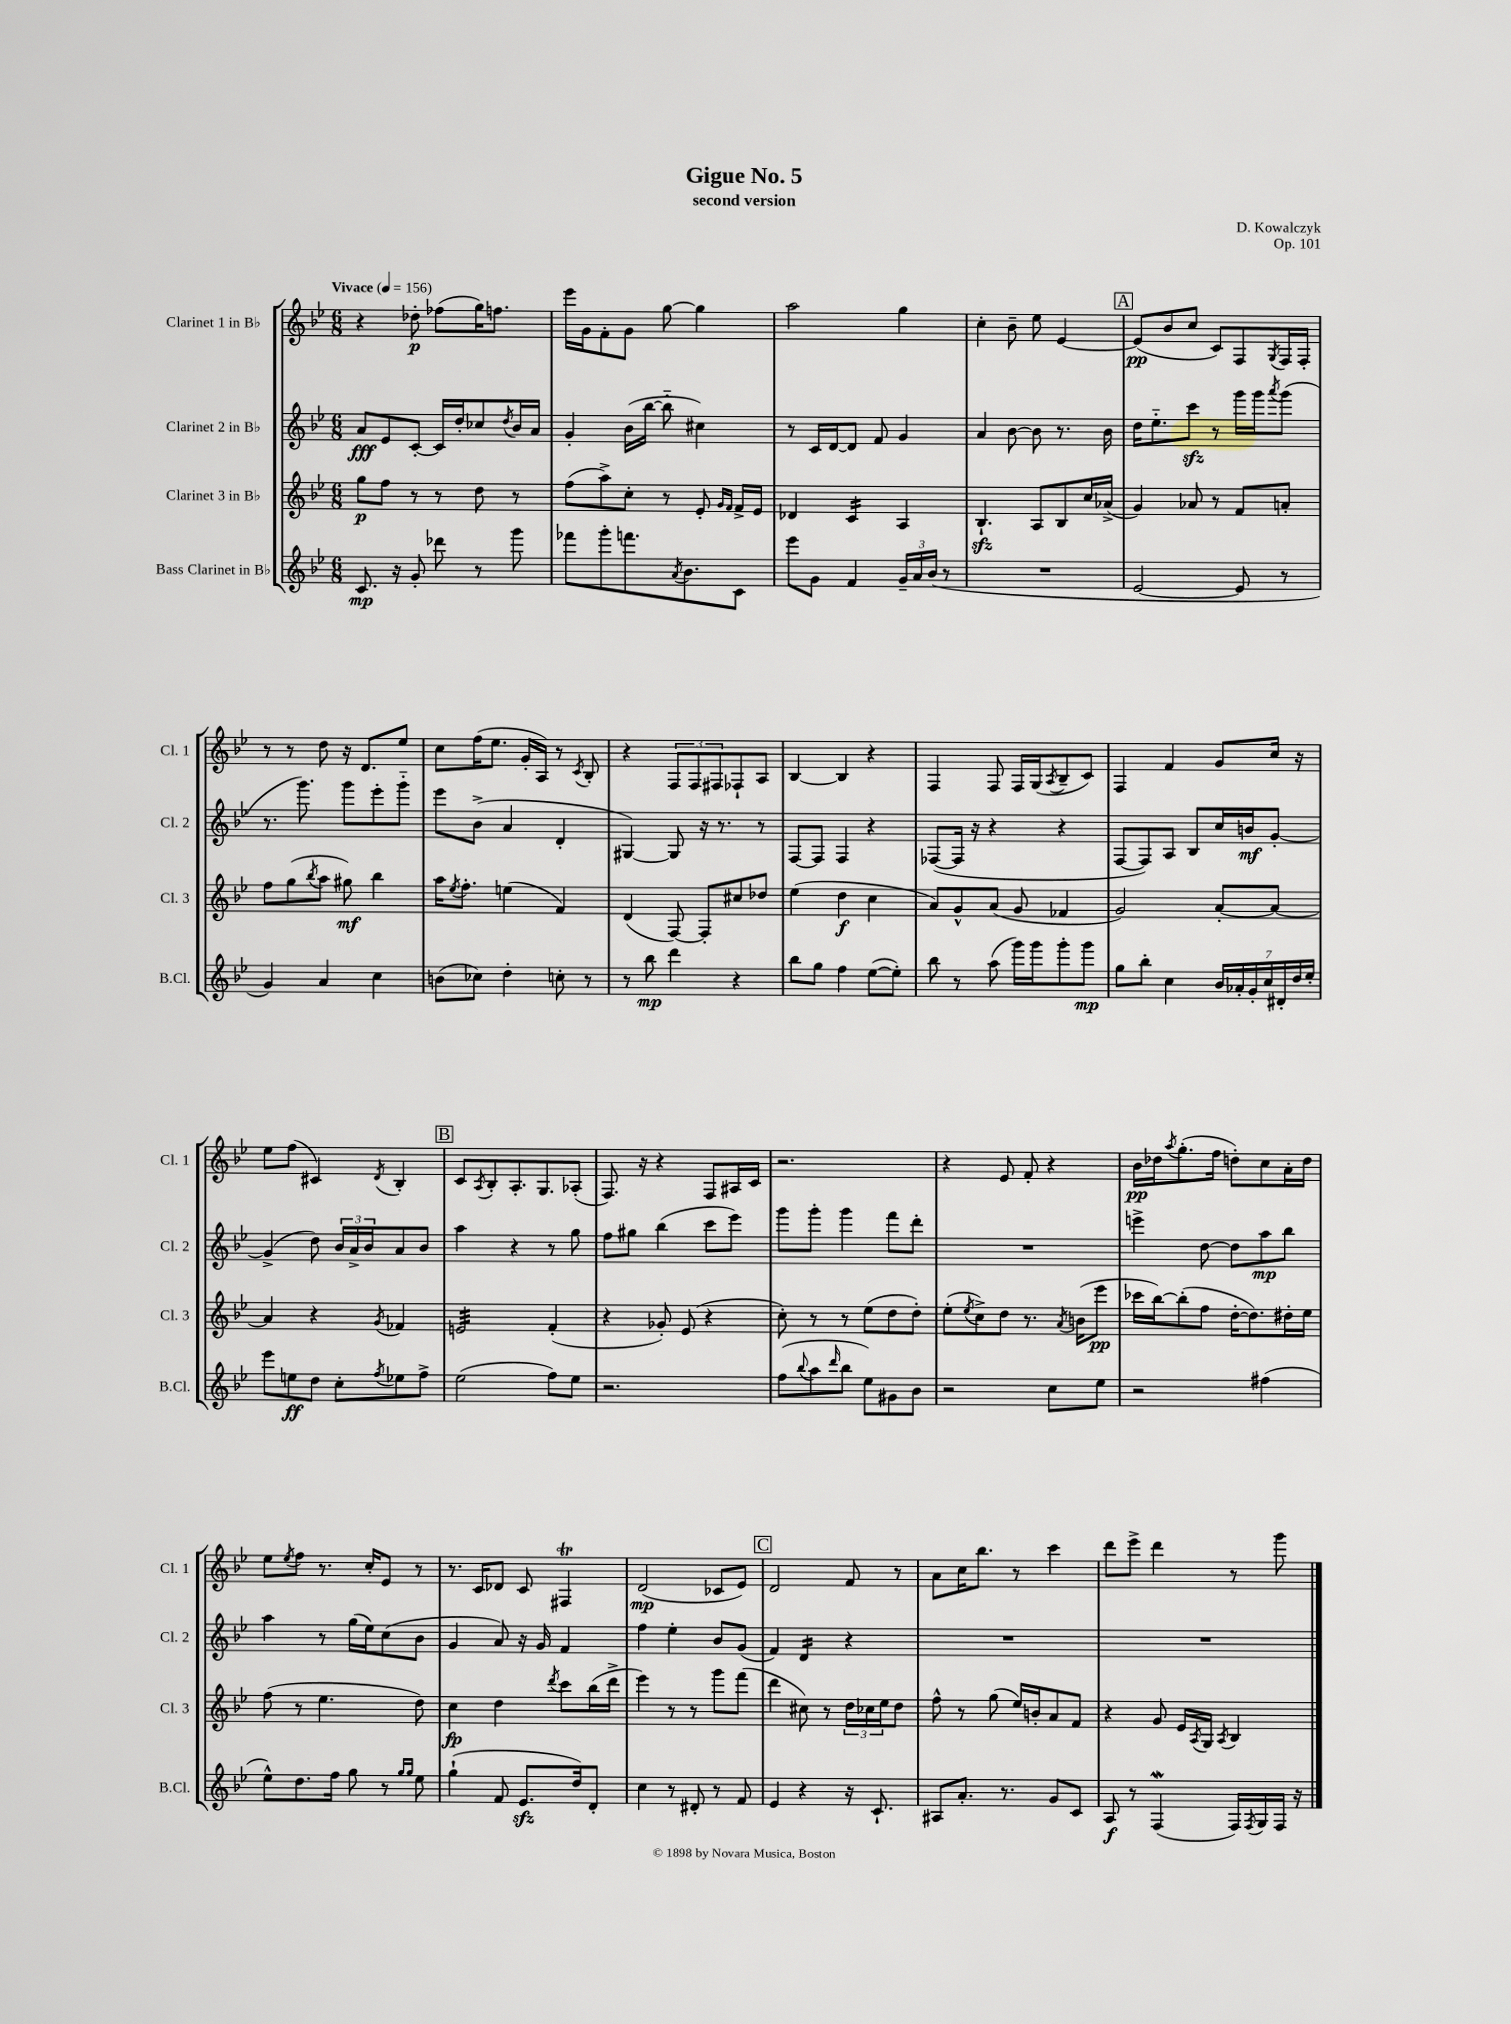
\header { title = "Gigue No. 5" composer = "D. Kowalczyk" subtitle = "second version" opus = "Op. 101" }
<<
\new StaffGroup <<
\new Staff = "s0" \with { instrumentName = "Clarinet 1 in Bb" shortInstrumentName = "Cl. 1" } {
    \clef treble \key bes \major \numericTimeSignature \time 6/8 \tempo "Vivace" 4 = 156
    r4 des''8-.\p fes''8( g''16) f''8. |
    ees'''16 g'16 f'8-. g'8 g''8~ g''4 |
    a''2 g''4 |
    c''4-. bes'8-- ees''8 ees'4~ |
    \mark \markup { \box "A" } ees'8\pp( bes'8 c''8 c'8) f8 \acciaccatura { g8 } f16 f16-. |
    r8 r8 d''8 r16 d'8. ees''8 |
    c''8 f''16( ees''8. g'16-. a16) r8 \acciaccatura { c'8 } bes8-. |
    r4 \tuplet 3/2 { f8 f8 fis8 } fes8-! a8 |
    bes4~ bes4 r4 |
    f4 f8 f16 g16( \acciaccatura { a8 } bes8-- c'8) |
    f4 f'4 g'8 c''16 r16 |
    ees''8 f''8( cis'4) \acciaccatura { d'8 } bes4-. |
    \mark \markup { \box "B" } c'8 \acciaccatura { a8 } bes8-. a8.-. g8. aes8-.( |
    f8.) r16 r4 f8 ais16 c'16 |
    r2. |
    r4 ees'8 f'8-. r4 |
    bes'16\pp des''16 \acciaccatura { a''8 } g''8.-.( f''16 d''8-.) c''8 a'16-. d''16 |
    ees''8 \acciaccatura { ees''8 } f''8 r8. c''16-. ees'8 r8 |
    r8. c'16 des'8 c'8 fis4\trill |
    d'2\mp( ces'8 ees'8) |
    \mark \markup { \box "C" } d'2 f'8 r8 |
    a'8 c''16 bes''8. r8 c'''4 |
    d'''8 ees'''8-> d'''4 r8 g'''8 \bar "|." |
}
\new Staff = "s1" \with { instrumentName = "Clarinet 2 in Bb" shortInstrumentName = "Cl. 2" } {
    \clef treble \key bes \major \numericTimeSignature \time 6/8
    a'8\fff ees'8 c'8~-. c'16 d''16-. ces''8 \acciaccatura { d''8 } bes'16 a'16 |
    g'4-. bes'16( bes''16~ bes''8-_ cis''4) |
    r8 c'16 d'16~ d'8 f'8 g'4 |
    a'4 bes'8~ bes'8 r8. bes'16 |
    \mark \markup { \box "A" } d''16 ees''8.-_ c'''8\sfz r8 g'''16 g'''16 \acciaccatura { a'''8 } g'''8( |
    r8. g'''8.) g'''8 ees'''8-. g'''8-_ |
    ees'''8 bes'8->( a'4 d'4-. |
    gis4~) gis8 r16 r8. r8 |
    f8~ f8 f4 r4 |
    fes8~( fes16 r16 r4 r4 |
    f8~ f8) a8 bes8 c''16 b'16\mf g'8~-. |
    g'4->( d''8) \tuplet 3/2 { bes'16 a'16-> bes'16 } a'8 bes'8 |
    \mark \markup { \box "B" } a''4 r4 r8 g''8 |
    f''8 gis''8 bes''4( c'''8 ees'''8) |
    g'''8 g'''8-. g'''4 f'''8 d'''8-. |
    R2. |
    e'''4-> d''8~ d''8 a''8\mp bes''8 |
    a''4 r8 g''16( ees''16) c''8( bes'8 |
    g'4 a'8) r16 g'16 f'4 |
    f''4 ees''4-. bes'8 g'8( |
    \mark \markup { \box "C" } f'4) d'4:16 r4 |
    R2. |
    R2. \bar "|." |
}
\new Staff = "s2" \with { instrumentName = "Clarinet 3 in Bb" shortInstrumentName = "Cl. 3" } {
    \clef treble \key bes \major \numericTimeSignature \time 6/8
    g''8\p f''8 r8 r8 d''8 r8 |
    f''8( a''8->) c''8-. r8 ees'8-. \grace { g'16 f'16 } f'16-> ees'16 |
    des'4 c'4:16 a4 |
    bes4.-!\sfz a8 bes8 c''16 aes'16->( |
    \mark \markup { \box "A" } g'4) aes'8 r8 f'8 a'8-. |
    f''8 g''8( \acciaccatura { bes''8 } a''8 gis''8\mf) bes''4 |
    a''16 \acciaccatura { ees''8 } f''8.-. e''4( f'4) |
    d'4( f8~) f8-. cis''8 des''8 |
    ees''4( d''4\f c''4 |
    a'8) g'8-^ a'8( g'8 fes'4 |
    g'2) a'8~-. a'8~ |
    a'4 r4 \acciaccatura { g'8 } fes'4 |
    \mark \markup { \box "B" } e'2:32 f'4-.( |
    r4 ges'8-.) ees'8( r4 |
    c''8-.) r8 r8 ees''8( d''8 d''8-.) |
    ees''8-.( \acciaccatura { ees''8 } c''8->) d''8 r8. \acciaccatura { a'8 } b'16( ees'''8\pp |
    ces'''16 bes''16~) bes''8-.( f''8 d''16~-. d''8.) dis''16-. ees''16 |
    f''8( r8 ees''4. d''8) |
    c''4\fp d''4 \acciaccatura { d'''8 } c'''8 bes''16( d'''16-> |
    ees'''4) r8 r8 g'''8 f'''8( |
    \mark \markup { \box "C" } d'''4 cis''8) r8 \tuplet 3/2 { d''16 ces''16 ees''16 } d''8 |
    f''8-^ r8 g''8( ees''16) b'16-. a'8 f'8 |
    r4 g'8 ees'16 \acciaccatura { a8 } g16 \acciaccatura { a8 } bes4 \bar "|." |
}
\new Staff = "s3" \with { instrumentName = "Bass Clarinet in Bb" shortInstrumentName = "B.Cl." } {
    \clef treble \key bes \major \numericTimeSignature \time 6/8
    c'8.\mp r16 g'8-. des'''8 r8 g'''8 |
    fes'''8 g'''8-. f'''8. \acciaccatura { a'8 } bes'8. c'8 |
    ees'''8 g'8 f'4 \tuplet 3/2 { g'16-- a'16 bes'16( } r8 |
    R2. |
    \mark \markup { \box "A" } ees'2~ ees'8 r8 |
    g'4) a'4 c''4 |
    b'8( ces''8) d''4-. c''8-. r8 |
    r8 bes''8\mp d'''4 r4 |
    bes''8 g''8 f''4 ees''8~( ees''8-.) |
    bes''8 r8 a''8( g'''16) g'''16 g'''8-. g'''8\mp |
    g''8 bes''8-. c''4 \tuplet 7/4 { bes'16 aes'16-. g'16-. c''16 dis'16-. d''16 ees''16-. } |
    ees'''8 e''8\ff d''8 c''8-. \acciaccatura { f''8 } ees''8 f''8-> |
    \mark \markup { \box "B" } ees''2( f''8) ees''8 |
    r2. |
    f''8( \appoggiatura { bes''8 } a''8 \grace { d'''16 } bes''8 ees''8) gis'8 bes'8 |
    r2 c''8 ees''8 |
    r2 fis''4( |
    ees''8-^) d''8. f''16 g''8 r8 \grace { g''16 g''16 } ees''8 |
    g''4-!( f'8 ees'8.\sfz d''16) d'8-. |
    c''4 r8 dis'8-. r8 f'8 |
    \mark \markup { \box "C" } ees'4 r4 r16 c'8.-! |
    ais8 a'8.-. r8. g'8 c'8 |
    a8\f r8 f4\mordent( f16) \acciaccatura { f8 } g16 f16 r16 \bar "|." |
}
>>
>>
\layout { \context { \Score \remove "Bar_number_engraver" } }
